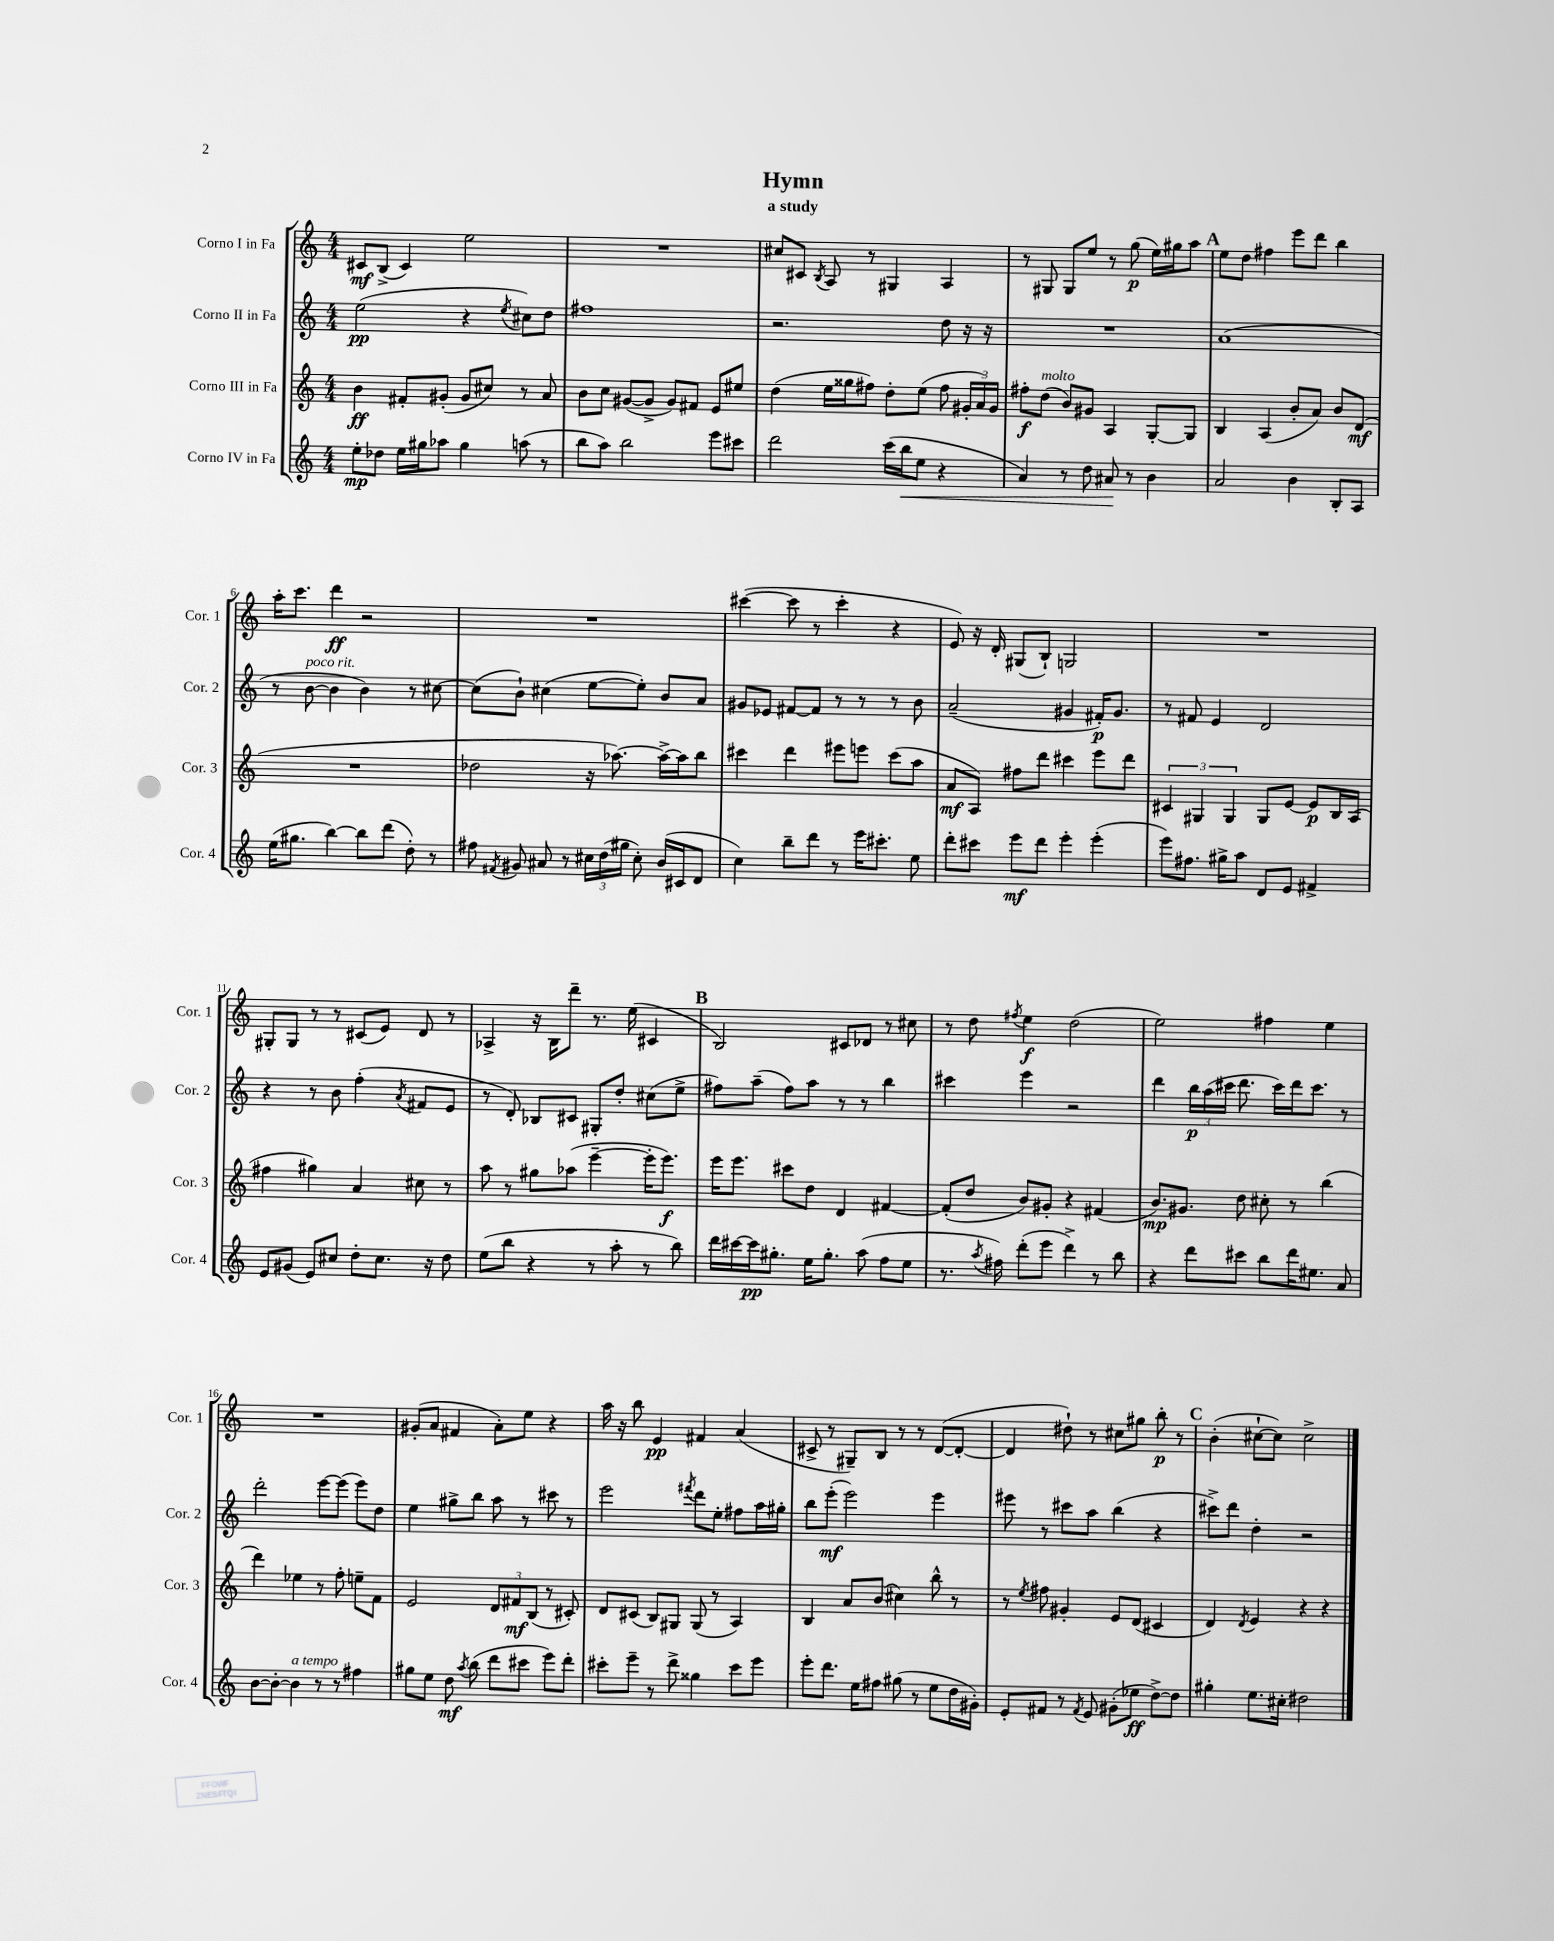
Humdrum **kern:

**kern	**dynam	**kern	**dynam	**kern	**dynam	**kern	**dynam
*part4	*part4	*part3	*part3	*part2	*part2	*part1	*part1
*staff4	*staff4	*staff3	*staff3	*staff2	*staff2	*staff1	*staff1
*I"Corno IV in Fa	*	*I"Corno III in Fa	*	*I"Corno II in Fa	*	*I"Corno I in Fa	*
*I'Cor. 4	*	*I'Cor. 3	*	*I'Cor. 2	*	*I'Cor. 1	*
*clefG2	*	*clefG2	*	*clefG2	*	*clefG2	*
*k[]	*	*k[]	*	*k[]	*	*k[]	*
*M4/4	*	*M4/4	*	*M4/4	*	*M4/4	*
=1	=1	=1	=1	=1	=1	=1	=1
8ee'\L	mp	4b\	ff	(2ee\	pp	8c#X/L	mf
8dd-X\J	.	.	.	.	.	(8B^/J	.
16ee\LL	.	8f#X'/L	.	.	.	4c#/)	.
16gg#X\J	.	.	.	.	.	.	.
8aa-X\J	.	(8g#X'/J	.	.	.	.	.
4gg#\	.	8g#/L	.	4r	.	2ee\	.
.	.	8cc#X/J)	.	.	.	.	.
.	.	.	.	8qee/	.	.	.
(8aan\	.	8r	.	8cc#X\L)	.	.	.
8r	.	8a/	.	8dd\J	.	.	.
=2	=2	=2	=2	=2	=2	=2	=2
8bb\L	.	8b\L	.	1ff#X	.	1r	.
8aa\J)	.	8cc\J	.	.	.	.	.
2bb\	.	([8g#X/L	.	.	.	.	.
.	.	8g#^/J]	.	.	.	.	.
.	.	8g#/L)	.	.	.	.	.
.	.	8f#X/J	.	.	.	.	.
8eee\L	.	8e/L	.	.	.	.	.
8ccc#X\J	.	8ee#X/J	.	.	.	.	.
=3	=3	=3	=3	=3	=3	=3	=3
2ddd\	.	(4dd\	.	2.r	.	8cc#X/L	.
.	.	.	.	.	.	8c#X/J	.
.	.	.	.	.	.	8qB/	.
.	.	16ee\LL	.	.	.	8A/	.
.	.	16gg##X\J	.	.	.	.	.
.	.	8ff#X\J)	.	.	.	8r	.
(16ccc\LL	.	8dd'\L	.	.	.	4G#X/	.
!	!LO:HP:b	!	!	!	!	!	!
16bb\J	<	.	.	.	.	.	.
8ee\J	.	(8ee\J	.	.	.	.	.
4r	.	8ff#\	.	8dd\	.	4A/	.
.	.	24g#X'/LL	.	16r	.	.	.
.	.	24a/)	.	.	.	.	.
.	.	.	.	16r	.	.	.
.	.	24g#/JJ	.	.	.	.	.
=4	=4	=4	=4	=4	=4	=4	=4
4a/)	.	8ff#X'\L	f	1r	.	8r	.
!	!	!LO:TX:a:i:t=molto	!	!	!	!	!
.	.	(8dd\J	.	.	.	8G#X/	.
8r	.	8b/L)	.	.	.	8G#/L	.
8dd\	.	8g#X/J	.	.	.	8ee/J	.
8a#X/	.	4A/	.	.	.	8r	.
8r	[	.	.	.	.	(8gg\	p
4b\	.	[8G'/L	.	.	.	16ee\LL)	.
.	.	.	.	.	.	16gg#X\J	.
.	.	8G/J]	.	.	.	8aa\J	.
!!LO:REH:place=s1:t=A
=5	=5	=5	=5	=5	=5	=5	=5
2a/	.	4B/	.	(1a	.	8ee\L	.
.	.	.	.	.	.	8dd\J	.
.	.	(4A/	.	.	.	4ff#X\	.
4b\	.	8b'/L	.	.	.	8eee\L	.
.	.	8a/J)	.	.	.	8ddd\J	.
8B'/L	.	8b/L	.	.	.	4bb\	.
8A/J	.	(8d/J	mf	.	.	.	.
!!LO:LB:g=z
=6	=6	=6	=6	=6	=6	=6	=6
(16ee\KL	.	1r	.	8r	.	16aa'\KL	.
8.gg#X\J	.	.	.	.	.	8.ccc\J	.
!	!	!	!	!LO:TX:a:i:t=poco rit.	!	!	!
.	.	.	.	[8b\	.	.	.
[4bb\)	.	.	.	4b\]	.	4ddd\	ff
8bb\L]	.	.	.	4b\)	.	2r	.
(8ddd\J	.	.	.	.	.	.	.
8dd'\)	.	.	.	8r	.	.	.
8r	.	.	.	[8cc#X\	.	.	.
=7	=7	=7	=7	=7	=7	=7	=7
8ff#X\	.	2dd-X\	.	(8cc#\L]	.	1r	.
8qf#X/	.	.	.	.	.	.	.
8g#X/	.	.	.	8b`\J)	.	.	.
8a#X/	.	.	.	(4cc#X\	.	.	.
8r	.	.	.	.	.	.	.
24cc#X\LL	.	16r	.	[8ee\L	.	.	.
(24dd\	.	.	.	.	.	.	.
.	.	[8.aa-X\)	.	.	.	.	.
24gg#X\JJ	.	.	.	.	.	.	.
8cc#'\)	.	.	.	8ee'\J])	.	.	.
(16b/LL	.	16aa-^\LL_	.	8b/L	.	.	.
16c#X/J	.	16aa-\J]	.	.	.	.	.
8d/J	.	8bb\J	.	8a/J	.	.	.
=8	=8	=8	=8	=8	=8	=8	=8
4cc\)	.	4ccc#X\	.	8g#X/L	.	([4ccc#X\	.
.	.	.	.	8e-X/J	.	.	.
8bb~\L	.	4ddd\	.	[8f#X/L	.	8ccc#\]	.
8ddd\J	.	.	.	8f#/J]	.	8r	.
8r	.	8eee#X\L	.	8r	.	4ccc#'\	.
16eee\KL	.	8eeen\J	.	8r	.	.	.
8.ccc#X'\J	.	.	.	.	.	.	.
.	.	(8ccc#\L	.	8r	.	4r	.
8ee\	.	8aa\J	.	8b\	.	.	.
=9	=9	=9	=9	=9	=9	=9	=9
8ddd'\L	.	8a/L	mf	(2a~/	.	8e/)	.
8ccc#X\J	.	8A/J)	.	.	.	16r	.
.	.	.	.	.	.	16d'/	.
8eee\L	mf	8ff#X\L	.	.	.	(8G#X/L	.
8ddd\J	.	8ddd\J	.	.	.	8B`/J)	.
4eee'\	.	4ccc#X\	.	4g#X/	.	2Gn/	.
(4eee'\	.	8eee\L	.	16f#X'/KL)	p	.	.
.	.	.	.	8.g#/J	.	.	.
.	.	8ddd\J	.	.	.	.	.
=10	=10	=10	=10	=10	=10	=10	=10
8eee\L)	.	6c#X/	.	8r	.	1r	.
8.ff#X\J	.	.	.	8f#X/	.	.	.
.	.	6G#X/	.	.	.	.	.
.	.	.	.	4e/	.	.	.
16gg#X^\KL	.	.	.	.	.	.	.
.	.	6G#/	.	.	.	.	.
8aa\J	.	.	.	.	.	.	.
8d/L	.	8G#/L	.	2d/	.	.	.
8e/J	.	[8e/J	.	.	.	.	.
4f#X^/	.	8e/L]	p	.	.	.	.
.	.	16B/L	.	.	.	.	.
.	.	(16A/JJ	.	.	.	.	.
!!LO:LB:g=z
=11	=11	=11	=11	=11	=11	=11	=11
8e/L	.	4ff#X\	.	4r	.	8G#X'/L	.
(8g#X/J	.	.	.	.	.	8G#/J	.
8e/L)	.	4gg#X\)	.	8r	.	8r	.
8cc#X/J	.	.	.	8b\	.	8r	.
8dd'\L	.	4a/	.	(4ff'\	.	(8c#X/L	.
8.cc#\J	.	.	.	.	.	8e/J)	.
.	.	.	.	8qa/	.	.	.
.	.	8cc#X\	.	8f#X/L	.	8d/	.
16r	.	.	.	.	.	.	.
8dd\	.	8r	.	8e/J	.	8r	.
=12	=12	=12	=12	=12	=12	=12	=12
(8ee\L	.	8aa\	.	8r	.	4A-X^/	.
8bb\J	.	8r	.	8d'/)	.	.	.
4r	.	8gg#X\L	.	8B-X/L	.	16r	.
.	.	.	.	.	.	16B\KL	.
.	.	(8aa-X\J	.	8c#X/J	.	8ddd~\J	.
8r	.	[4eee~\	.	8G#X'/L	.	8.r	.
8aa'\	.	.	.	8dd'/J	.	.	.
.	.	.	.	.	.	(16ee\	.
8r	.	16eee'\KL]	.	(8cc#X\L	.	4c#X/	.
.	.	8.eee\J)	f	.	.	.	.
8bb\)	.	.	.	8ee^\J	.	.	.
!!LO:REH:place=s1:t=B
=13	=13	=13	=13	=13	=13	=13	=13
16ddd\LL	.	16eee\KL	.	8ff#X\L)	.	2B/)	.
[16ccc#X\	.	8.eee\J	.	.	.	.	.
16ccc#\J]	pp	.	.	(8aa~\J	.	.	.
8.gg#X'\J	.	.	.	.	.	.	.
.	.	8ccc#X\L	.	8ff#\L)	.	.	.
16ee\KL	.	8dd\J	.	8aa\J	.	.	.
8.gg#'\J	.	.	.	.	.	.	.
.	.	4d/	.	8r	.	8c#X/L	.
(8aa\	.	.	.	8r	.	8d-X/J	.
8ff\L	.	[4f#X/	.	4bb\	.	8r	.
8ee\J	.	.	.	.	.	8cc#X\	.
=14	=14	=14	=14	=14	=14	=14	=14
8.r	.	(8f#'/L]	.	4ccc#X\	.	8r	.
.	.	8dd/J	.	.	.	8dd\	.
8qaa/	.	.	.	.	.	.	.
16ff#X\)	.	.	.	.	.	.	.
.	.	.	.	.	.	8qff#X/	.
(8ddd'\L	.	8b/L)	.	4eee\	.	4ee\	f
8eee\J	.	8g#X'/J	.	.	.	.	.
4ddd^\)	.	4r	.	2r	.	(2dd\	.
8r	.	(4f#X/	.	.	.	.	.
8bb\	.	.	.	.	.	.	.
=15	=15	=15	=15	=15	=15	=15	=15
4r	.	8.b/L)	mp	4ddd\	.	2ee\)	.
.	.	8.g#X/J	.	.	.	.	.
8ddd\L	.	.	.	24bb\LL	p	.	.
.	.	.	.	(24aa\	.	.	.
.	.	.	.	24ccc#X\JJ	.	.	.
8ccc#X\J	.	8dd\	.	8.ddd\	.	.	.
8bb\L	.	8cc#X'\	.	.	.	4ff#X\	.
.	.	.	.	16ccc#\LL)	.	.	.
16ddd\K	.	8r	.	16ddd\J	.	.	.
8.ee#X\J	.	.	.	8.ccc#\J	.	.	.
.	.	(4bb\	.	.	.	4ee\	.
8a/	.	.	.	8r	.	.	.
!!LO:LB:g=z
=16	=16	=16	=16	=16	=16	=16	=16
[8b\L	.	4ddd\)	.	2ddd'\	.	1r	.
8b'\J_	.	.	.	.	.	.	.
!LO:TX:a:i:t=a tempo	!	!	!	!	!	!	!
4b\]	.	4ee-X\	.	.	.	.	.
8r	.	8r	.	[8eee\L	.	.	.
8r	.	8ff'\	.	(8eee\J]	.	.	.
4ff#X\	.	8een~\L	.	8eee\L)	.	.	.
.	.	8f\J	.	8dd\J	.	.	.
=17	=17	=17	=17	=17	=17	=17	=17
8gg#X\L	.	2e/	.	4ee\	.	(8g#X'/L	.
8ee\J	.	.	.	.	.	8a/J	.
8dd\	mf	.	.	8gg#X^\L	.	4f#X/	.
8qaa/	.	.	.	.	.	.	.
(8bb\	.	.	.	8bb\J	.	.	.
8ddd\L	.	12d/L	.	8aa\	.	8a'\L)	.
.	.	12f#X/	mf	.	.	.	.
8ccc#X\J	.	.	.	8r	.	8ee\J	.
.	.	(12B/J	.	.	.	.	.
8eee\L)	.	8r	.	8ccc#X\	.	4r	.
8ddd'\J	.	8c#X'/)	.	8r	.	.	.
=18	=18	=18	=18	=18	=18	=18	=18
8ccc#X'\L	.	8d/L	.	2eee\	.	16aa\	.
.	.	.	.	.	.	16r	.
8eee~\J	.	(8c#X/J	.	.	.	8bb\	.
8r	.	8B/L)	.	.	.	4e/	pp
8ddd^\	.	8G#X/J	.	.	.	.	.
.	.	.	.	8qfff#X/	.	.	.
4gg##X\	.	(8G#/	.	8ddd\L	.	4f#X/	.
.	.	8r	.	8ee'\J	.	.	.
8ccc#\L	.	4A/)	.	8ff#X\L	.	(4a/	.
8eee\J	.	.	.	16aa\L	.	.	.
.	.	.	.	16gg#X'\JJ	.	.	.
=19	=19	=19	=19	=19	=19	=19	=19
8eee'\L	.	4B/	.	8bb\L	.	8c#X^/	.
8.ddd\J	.	.	.	(8eee'\J	mf	8r	.
.	.	8a/L	.	2eee\)	.	8G#X~/L)	.
16ee\KL	.	.	.	.	.	.	.
8ff#X\J	.	(8b/J	.	.	.	8B/J	.
(8gg#X\	.	4cc#X\)	.	.	.	8r	.
8r	.	.	.	.	.	8r	.
8ee\L	.	8bb^^\	.	4eee\	.	([8d/L	.
16dd\L	.	8r	.	.	.	8d'/J_	.
16g#X'\JJ)	.	.	.	.	.	.	.
=20	=20	=20	=20	=20	=20	=20	=20
8e'/L	.	8r	.	8eee#X\	.	4d/]	.
.	.	8qee/	.	.	.	.	.
8f#X/J	.	8ff#X\	.	8r	.	.	.
8r	.	4g#X'/	.	8ccc#X\L	.	8dd#X`\)	.
8qf#/	.	.	.	.	.	.	.
8e/	.	.	.	8aa\J	.	8r	.
(8g#X'\L	.	8e/L	.	(4bb\	.	8cc#X\L	.
8ee-X\J	ff	(8d/J	.	.	.	8gg#X\J	.
[8dd^\L)	.	4c#X/	.	4r	.	8bb'\	p
8dd\J]	.	.	.	.	.	8r	.
!!LO:REH:place=s1:t=C
=21	=21	=21	=21	=21	=21	=21	=21
4gg#X'\	.	4d/)	.	8ccc#X^\L)	.	(4b'\	.
.	.	.	.	8ddd\J	.	.	.
.	.	8qd/	.	.	.	.	.
8.ee\L	.	4e/	.	4dd'\	.	[8cc#X`\L	.
.	.	.	.	.	.	8cc#\J])	.
16cc#X'\Jk	.	.	.	.	.	.	.
2dd#X\	.	4r	.	2r	.	2cc#^\	.
.	.	4r	.	.	.	.	.
==	==	==	==	==	==	==	==
*-	*-	*-	*-	*-	*-	*-	*-
